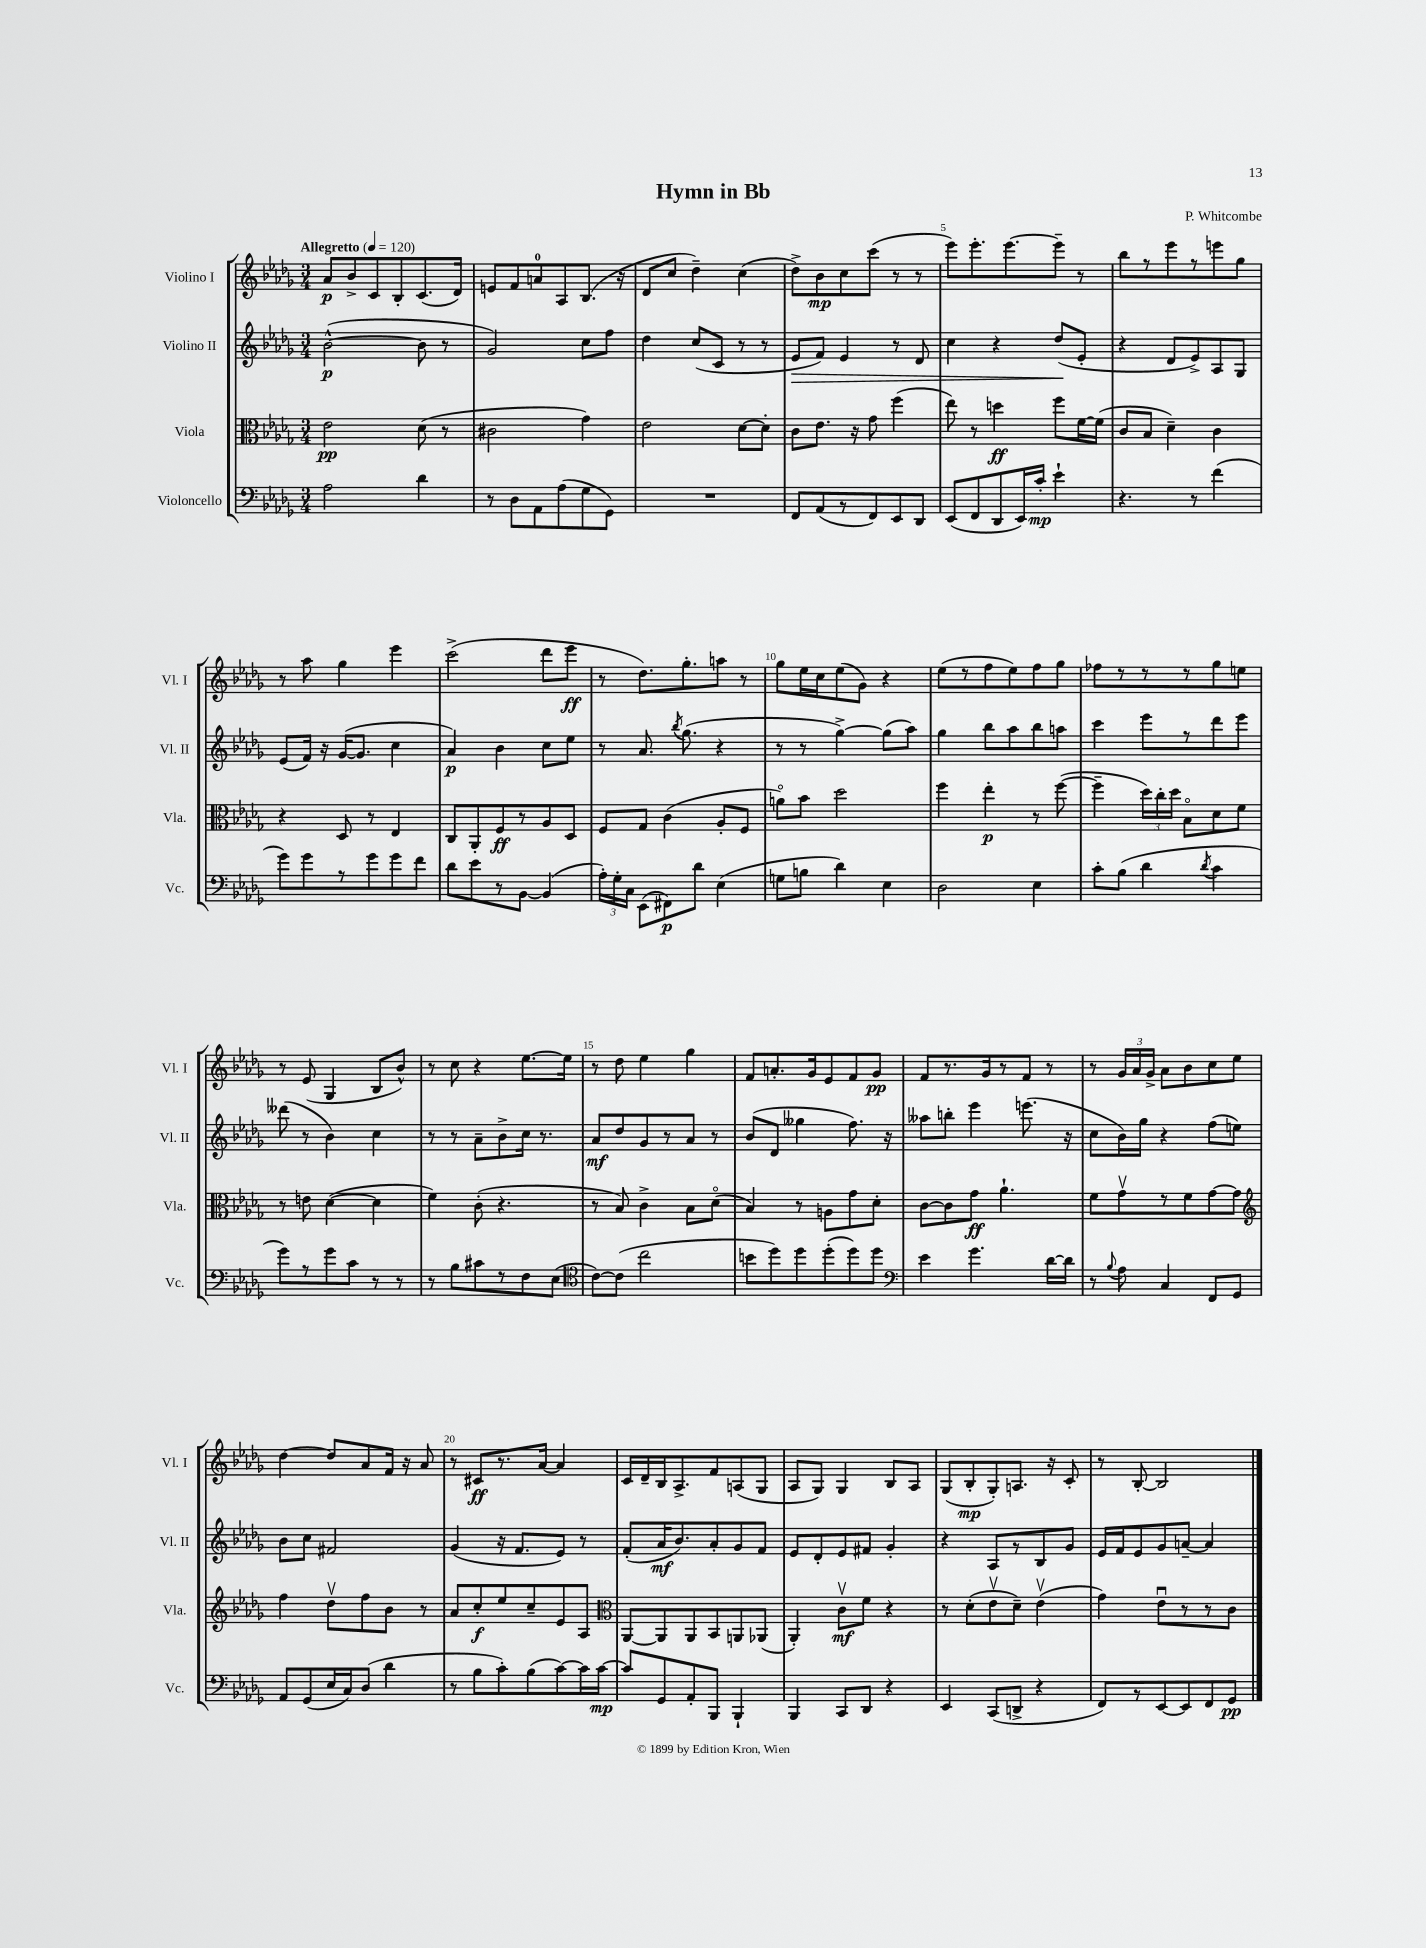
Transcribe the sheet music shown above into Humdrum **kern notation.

**kern	**kern	**kern	**kern
*staff4	*staff3	*staff2	*staff1
*clefF4	*clefC3	*clefG2	*clefG2
*k[b-e-a-d-g-]	*k[b-e-a-d-g-]	*k[b-e-a-d-g-]	*k[b-e-a-d-g-]
*M3/4	*M3/4	*M3/4	*M3/4
*MM120	*MM120	*MM120	*MM120
2A-	2e-	([2b-^^	8a-
.	.	.	8b-^
.	.	.	8c
.	.	.	8B-'
4d-	(8d-	8b-]	(8.c
.	8r	8r	.
.	.	.	16d-)
=	=	=	=
8r	2c#	2g-)	8e
8D-	.	.	8f
8AA-	.	.	8a
(8A-	.	.	8A-
8G-	4g-)	8cc	(8.B-
8GG-)	.	8ff	.
.	.	.	16r
=	=	=	=
2.r	2e-	4dd-	8d-
.	.	.	8cc
.	.	(8cc	4dd-~)
.	.	8c	.
.	[8d-	8r	(4cc
.	8d-']	8r	.
=	=	=	=
8FF	8c	8e-	8dd-^)
(8AA-	8.e-	8f)	8b-
8r	.	4e-	8cc
.	16r	.	.
8FF)	8g-	.	(8ccc
8EE-	(4ff	8r	8r
8DD-	.	8d-	8r
=	=	=	=
(8EE-	8ee-)	4cc	8eee-)
8FF	8r	.	8.eee-'
8DD-	4dd	4r	.
.	.	.	[8.eee-
16EE-)	.	.	.
16c'	.	.	.
4e-`	8ff	(8dd-	8eee-~]
.	[16f	8e-'	8r
.	(16f]	.	.
=	=	=	=
4.r	8c	4r	8bb-
.	8B-	.	8r
.	4d-~)	8d-	8eee-
8r	.	8e-^)	8r
(4f	4c	8A-	8eee
.	.	8G-	8gg-
=	=	=	=
8g-)	4r	(8e-	8r
8g-	.	16f)	8aa-
.	.	16r	.
8r	8D-	([16g-	4gg-
.	.	8.g-]	.
8g-	8r	.	.
8g-	4E-	4cc	4eee-
8f	.	.	.
=	=	=	=
8d-	8C	4a-)	(2ccc^
8e-	8AA-'	.	.
8r	8F	4b-	.
[8BB-	8r	.	.
(4BB-]	8A-	8cc	8ddd-
.	8D-	8ee-	8eee-
=	=	=	=
24A-')	8F	8r	8r
24G-'	.	.	.
24C	.	.	.
(8EE-	8G-	8.a-	8.dd-)
8FF#)	(4c	.	.
.	.	8qbb-	.
.	.	(8.gg-	8.gg-'
8d-	.	.	.
(4E-	8A-'	4r	8aa
.	8F	.	8r
=	=	=	=
8G	8ao)	8r	8gg-
8B	8b-	8r	16ee-
.	.	.	16cc
4d-)	2dd-	[4gg-^)	(8ee-
.	.	.	8g-)
4E-	.	(8gg-]	4r
.	.	8aa-)	.
=	=	=	=
2D-	4ff	4gg-	(8ee-
.	.	.	8r
.	4ee-'	8bb-	8ff
.	.	8aa-	8ee-)
4E-	8r	8bb-	8ff
.	([8ff	8aa	8gg-
=	=	=	=
8c'	4ff~]	4ccc	8ff-
(8B-	.	.	8r
4d-	24dd-)	8eee-	8r
.	24cc'	.	.
.	24dd-	.	.
.	8B-o	8r	8r
8qd-	.	.	.
4c	8d-	8ddd-	8gg-
.	8f	8eee-	8ee
=	=	=	=
8g-)	8r	(8ddd--	8r
8r	8e	8r	(8e-
8g-	([4d-	4b-)	4G-
8c	.	.	.
8r	4d-]	4cc	8B-
8r	.	.	8b-^^)
=	=	=	=
8r	4f)	8r	8r
8B-	.	8r	8cc
8c#	(8c'	8a-~	4r
8r	4.r	8b-^	.
8F	.	16cc	[8.ee-
.	.	8.r	.
(8E-	.	.	.
.	.	.	16ee-]
=	=	=	=
*clefC4	*	*	*
[8c)	8r	8a-	8r
(8c]	8B-)	8dd-	8dd-
2cc	4c^	8g-	4ee-
.	.	8r	.
.	8B-	8a-	4gg-
.	(8d-o	8r	.
=	=	=	=
8b	4B-)	(8b-	8f
8dd-)	.	8d-	8.a'
8dd-	8r	4gg--	.
.	.	.	16g-
(8dd-'	8A	.	8e-
8dd-)	8g-	8.ff)	8f
8dd-	8d-'	.	8g-
.	.	16r	.
=	=	=	=
*clefF4	*	*	*
4e-	[8c	8aa--	8f
.	8c]	8bb'	8.r
4.g-	8g-	4eee-	.
.	.	.	16g-
.	4.a-`	.	8r
.	.	(8.eee	8f
[16d-	.	.	8r
16d-]	.	16r	.
=	=	=	=
8r	8f	8cc	8r
8qqB-	.	.	.
8A-	8g-v	16b-)	24g-
.	.	.	24a-
.	.	16gg-	.
.	.	.	24g-^
4C	8r	4r	8a-
.	8f	.	8b-
8FF	[8g-	(8ff	8cc
8GG-	8g-]	8ee)	8ee-
=	=	=	=
*	*clefG2	*	*
8AA-	4ff	8b-	[4dd-
(8GG-	.	8cc	.
16E-	8dd-v	2f#	8dd-]
16C)	.	.	.
(8D-	8ff	.	8a-
4d-	8b-	.	16f
.	.	.	16r
.	8r	.	8a-
=	=	=	=
8r	8a-	(4g-	8r
8B-	8cc'	.	8c#
8c')	8ee-	16r	8.r
.	.	8.f	.
(8B-	8cc~	.	.
.	.	.	[16a-
[8c)	8e-	8e-)	4a-]
16c]	8A-	8r	.
[16c	.	.	.
=	=	=	=
*	*clefC3	*	*
8c]	[8AA-	(8f'	16c
.	.	.	16d-~
8GG-	8AA-]	16a-	16B-
.	.	8.b-)	8.A-^
8AA-'	8AA-	.	.
8BBB-	8BB-	8a-'	8f
4BBB-`	8AA	8g-	(8A
.	(8AA-	8f	8G-
=	=	=	=
4BBB-	4AA-')	8e-	8A-
.	.	8d-'	8G-)
8CC	8cv	8e-	4G-
8DD-	8f	8f#	.
4r	4r	4g-'	8B-
.	.	.	8A-
=	=	=	=
4EE-	8r	4r	(8G-
.	(8d-'	.	8B-'
(8CC	8e-v	8A-	8G-')
8DD^	8d-~)	8r	8.A
4r	(4e-v	8B-	.
.	.	.	16r
.	.	8g-	8c'
=	=	=	=
8FF)	4g-)	16e-	8r
.	.	16f	.
8r	.	8e-	[8B-'
[8EE-	8e-u	8g-	2B-]
8EE-]	8r	[8a~	.
8FF	8r	4a]	.
8GG-	8c	.	.
==	==	==	==
*-	*-	*-	*-
